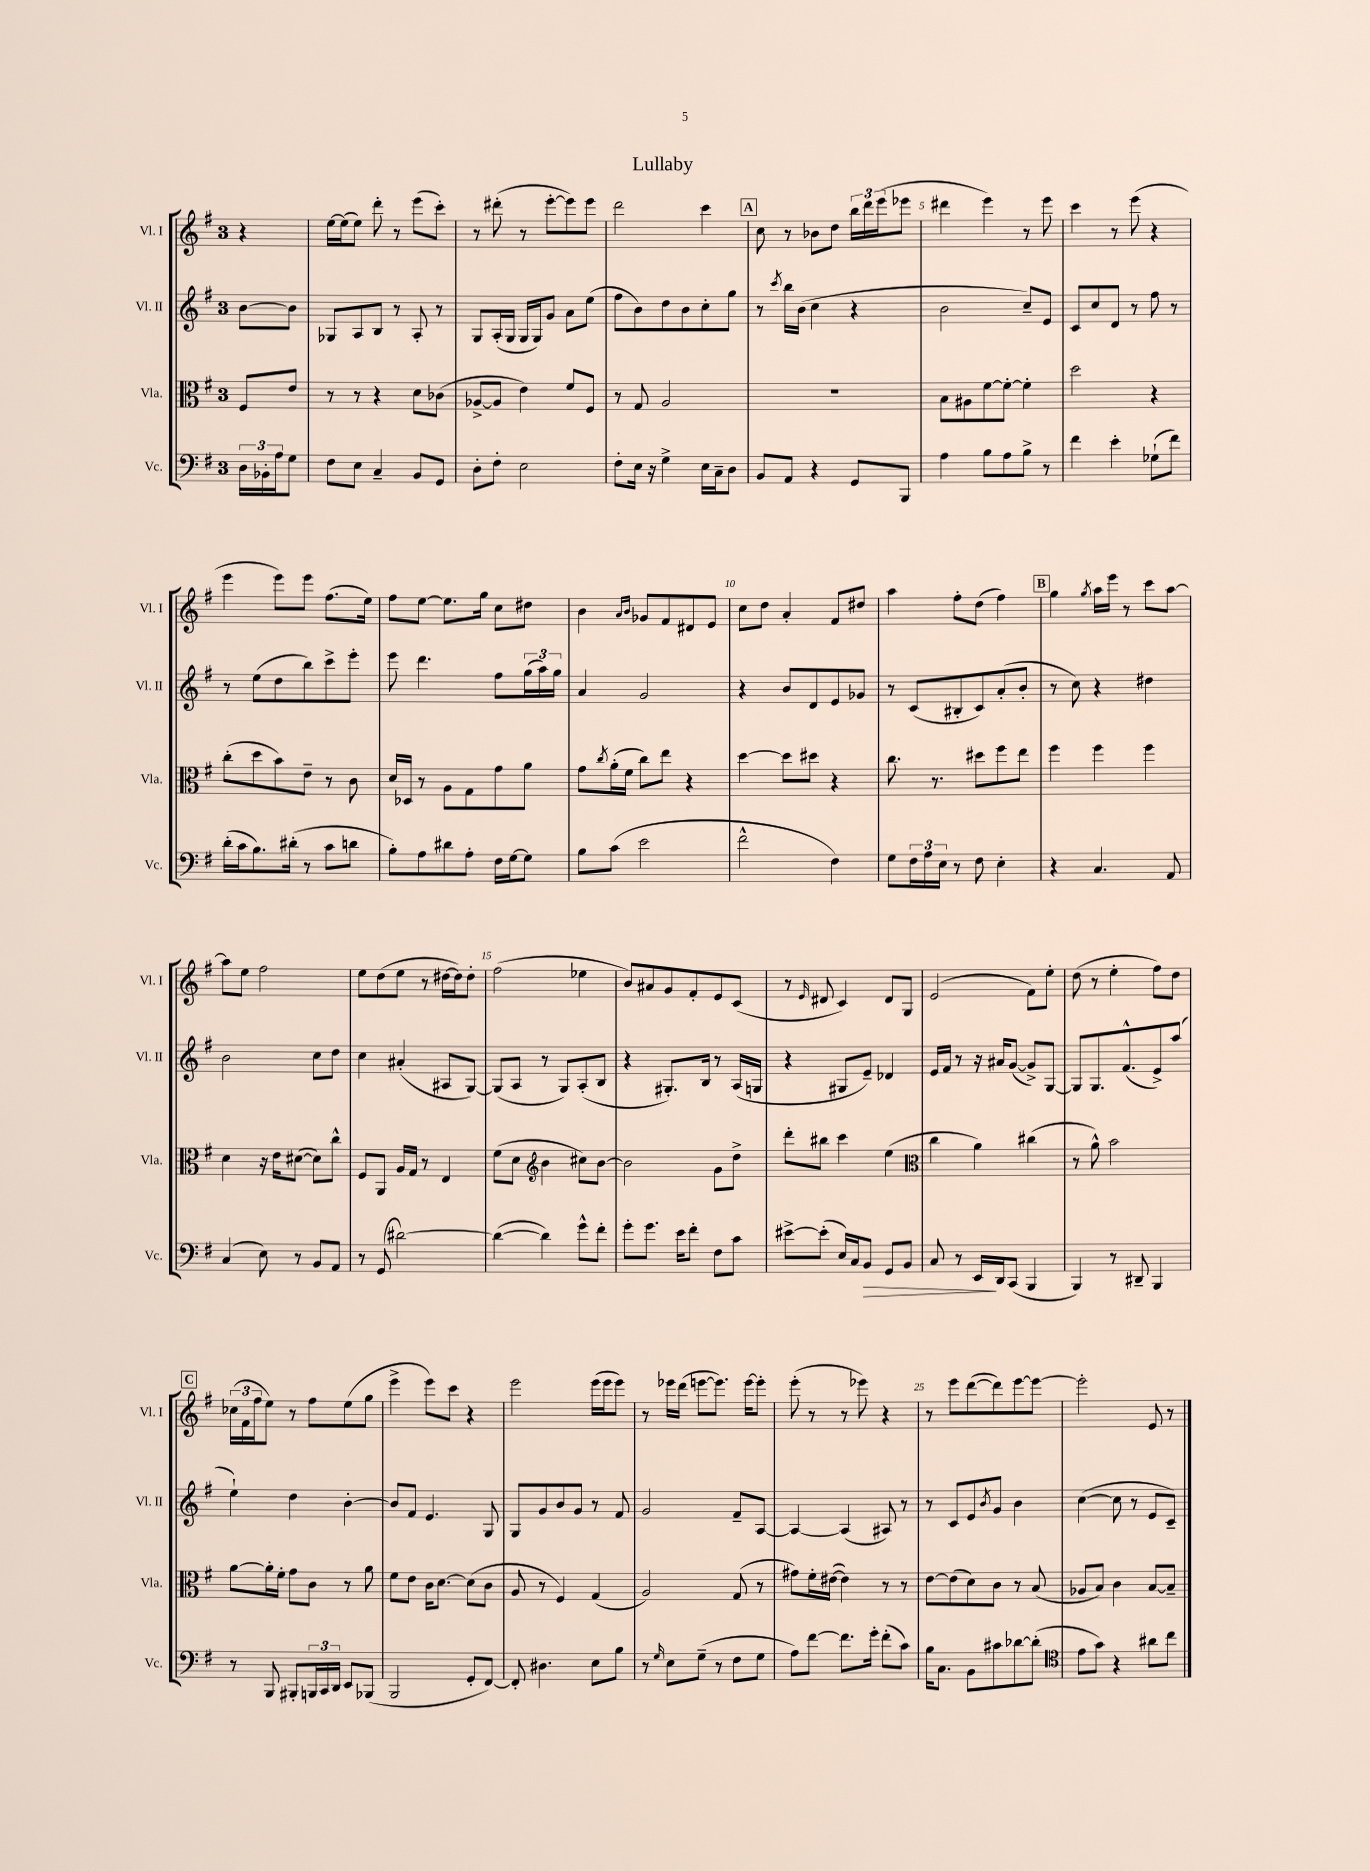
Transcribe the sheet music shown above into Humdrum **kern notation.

**kern	**kern	**kern	**kern
*staff4	*staff3	*staff2	*staff1
*clefF4	*clefC3	*clefG2	*clefG2
*k[f#]	*k[f#]	*k[f#]	*k[f#]
*M3/4	*M3/4	*M3/4	*M3/4
24D	8F#	[8b	4r
24BB-'	.	.	.
24A	.	.	.
8G	8e	8b]	.
=	=	=	=
8F#	8r	8G-	[16ee
.	.	.	(16ee]
8E	8r	8A	8ee)
4C~	4r	8B	8ddd'
.	.	8r	8r
8BB	8d	8A'	(8eee
8GG	(8c-	8r	8ccc')
=	=	=	=
8D'	[8A-^	8G	8r
8F#'	8A-]	(16A'	(8ddd#'
.	.	16G	.
2E	4e)	16G	8r
.	.	16G)	.
.	.	8g	[8eee'
.	8f#	8a	8eee])
.	8F#	(8ee	8eee
=	=	=	=
8F#'	8r	8ff#	2ddd
16E	8G	8b)	.
16r	.	.	.
4G^	2A	8dd	.
.	.	8b	.
16E	.	8cc'	4ccc
16C~	.	.	.
8D	.	8gg	.
=	=	=	=
8BB	2.r	8r	8cc
.	.	8qccc	.
8AA	.	16bb	8r
.	.	(16b	.
4r	.	4cc	8b-
.	.	.	8dd
8GG	.	4r	24bb
.	.	.	24ddd
.	.	.	(24eee
8BBB	.	.	8eee-
=	=	=	=
4A	8B	2b	4ddd#
.	8A#	.	.
8B	[8f#	.	4eee)
8A	8f#'_	.	.
8B^	4f#']	8cc~)	8r
8r	.	8e	8eee
=	=	=	=
4f#	2dd	8c	4ccc
.	.	8cc	.
4e'	.	8d	8r
.	.	8r	(8eee
(8G-`	4r	8ff#	4r
8f#)	.	8r	.
=	=	=	=
(16d'	(8cc'	8r	4eee
16c	.	.	.
8.B)	8dd	(8ee	.
.	8b)	8dd	8eee)
(16d#'	.	.	.
8r	8e~	8bb)	8eee
8c	8r	8ccc^	(8.ff#
8d	8c	8eee'	.
.	.	.	16ee)
=	=	=	=
8B')	16d	8eee	8ff#
.	16D-	.	.
8A	8r	4.ddd	[8ee
8d#	8A	.	8.ee]
8A'	8G	.	.
.	.	.	16gg
16F#	8g	8ff#	8cc
[16G	.	.	.
8G]	8a	(24gg	8dd#
.	.	24aa)	.
.	.	24gg	.
=	=	=	=
8B	8g	4a	4b
.	8qcc	.	.
(8c	(16a'	.	.
.	16f#	.	.
.	.	.	16qqa
.	.	.	16qqb
2e	8cc)	2g	8g-
.	8ee	.	8f#
.	4r	.	8d#
.	.	.	8e
=	=	=	=
2f#^^	[4dd	4r	8cc
.	.	.	8dd
.	8dd]	8b	4a'
.	8dd#	8d	.
4F#)	4r	8e	8f#
.	.	8g-	8dd#
=	=	=	=
8G	8.cc	8r	4aa
24F#	.	(8c	.
24A	.	.	.
.	8.r	.	.
24E	.	.	.
8r	.	8B#'	8ff#'
8F#	8dd#	8c)	(8dd
4E'	8ff#	(8a'	4ff#)
.	8ee	8b'	.
=	=	=	=
4r	4ff#	8r	4gg
.	.	8cc)	.
.	.	.	8qgg
4.C	4ff#	4r	16aa
.	.	.	16eee
.	.	.	8r
.	4ff#	4dd#	8ccc
8AA	.	.	[8aa
=	=	=	=
(4C	4d	2b	8aa]
.	.	.	8ee
8E)	16r	.	2ff#
.	16e	.	.
8r	([8d#	.	.
8BB	8d#])	8cc	.
8AA	8cc^^	8dd	.
=	=	=	=
8r	8F#	4cc	8ee
(8GG	8AA	.	(8dd
[2d#)	16A	(4a#'	8ee
.	16G	.	.
.	8r	.	8r
.	4E	8A#	[16dd#
.	.	.	16dd#])
.	.	[8G)	8dd#'
=	=	=	=
(4d#_	(8f#	(8G]	(2ff#
.	8d	8A	.
*	*clefG2	*	*
4d#])	4b	8r	.
.	.	8G)	.
8g^^	8cc#)	(8A'	4ee-
8f#'	[8b	8B	.
=	=	=	=
8g'	2b]	4r	8b)
8.g	.	.	8a#
.	.	8.G#')	8g
16e	.	.	.
8f#'	.	.	8f#'
.	.	16B	.
8F#	8g	8r	8e
8c	8dd^	(16A	(8c
.	.	16G	.
=	=	=	=
[8e#^	8ddd'	4r	8r
.	.	.	16qqe
(8e#']	8bb#	.	8d#
16E)	4ccc	8G#	4c)
16C	.	.	.
8BB	.	8e~)	.
8GG	(4ee	4d-	8d#
8BB	.	.	8G
=	=	=	=
*	*clefC3	*	*
8C	4cc	16e	(2e
.	.	16f#	.
8r	.	8r	.
16EE	4a)	16r	.
16DD	.	16a#	.
(8CC	.	([8g	.
4BBB	(4cc#	8g^])	8f#)
.	.	[8G	8ee'
=	=	=	=
4BBB)	8r	8G]	(8dd
.	8a^^)	8.G	8r
8r	2b	.	4ee'
.	.	(8.f#^^	.
8DD#~	.	.	.
4BBB	.	8e^)	8ff#)
.	.	(8aa	8dd
=	=	=	=
8r	[8a	4ee`)	(24cc-
.	.	.	24f#
.	.	.	24ff#
8BBB	16a']	.	8ee)
.	16f#'	.	.
8BBB#'	8g	4dd	8r
24BBB	8c	.	8ff#
24CC	.	.	.
24DD	.	.	.
8EE	8r	[4b'	(8ee
(8BBB-	8a	.	8gg
=	=	=	=
2BBB	8f#	8b]	4eee^
.	8e	8f#	.
.	16c	4.e	8eee)
.	[8.d	.	.
.	.	.	8ccc
8GG'	(8d]	.	4r
[8FF#)	8c	8G	.
=	=	=	=
8FF#']	8A	8G	2eee
4.D#	8r	8g	.
.	4F#)	8b	.
.	.	8g	.
8E	(4G	8r	(16eee
.	.	.	16eee
8B	.	8f#	8eee)
=	=	=	=
8r	2A)	2g	8r
16qqG	.	.	.
8E	.	.	16eee-
.	.	.	(16ddd
(8G~	.	.	[8eee
8r	.	.	8.eee])
8F#	(8G	8f#~	.
.	.	.	[16eee
8G	8r	[8A	8eee']
=	=	=	=
8A)	8g#)	4A_	(8eee'
[8f#	16f#'	.	8r
.	([16e#	.	.
8.f#]	4e#])	(4A]	8r
.	.	.	8eee-)
16g'	.	.	.
(8f#'	8r	8A#)	4r
8c)	8r	8r	.
=	=	=	=
16B	[8e	8r	8r
8.C	.	.	.
.	(8e]	8c	8eee
8BB	8d)	8e	([8ddd
.	.	8qb	.
8c#	8c	8g	8ddd])
[8d-	8r	4b	[8eee
(8d-']	(8B	.	8eee_
=	=	=	=
*clefC4	*	*	*
8e	8A-	([4cc	2eee']
8g)	8B)	.	.
4r	4c	8cc]	.
.	.	8r	.
8a#	[8B	8e	8e
8cc	8B~]	8c~)	8r
==	==	==	==
*-	*-	*-	*-
